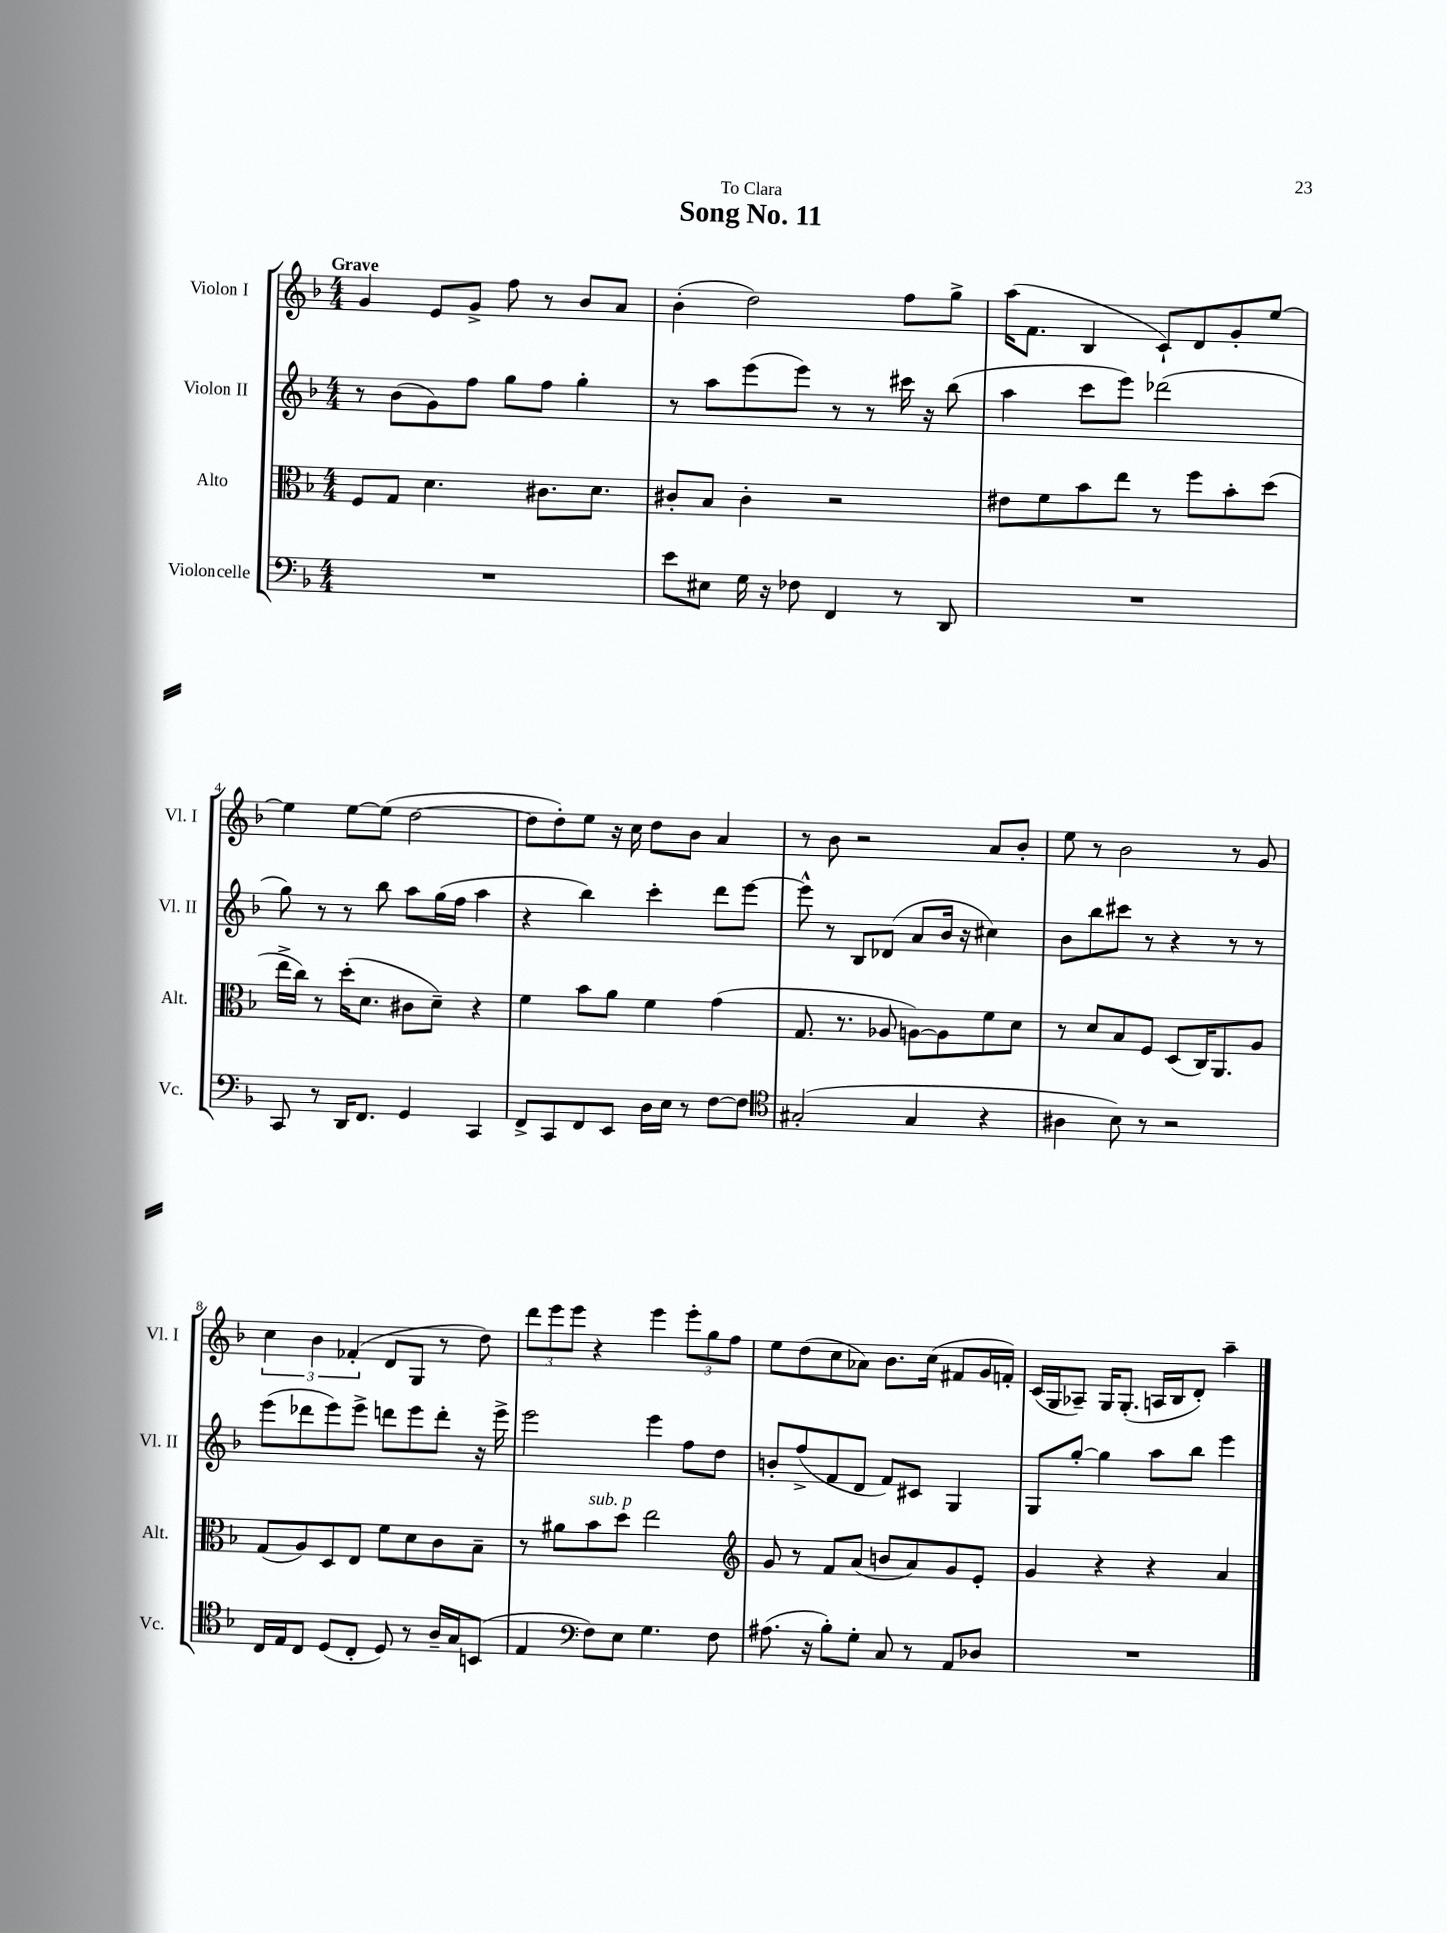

**kern	**kern	**kern	**kern
*part4	*part3	*part2	*part1
*staff4	*staff3	*staff2	*staff1
*I"Violoncelle	*I"Alto	*I"Violon II	*I"Violon I
*I'Vc.	*I'Alt.	*I'Vl. II	*I'Vl. I
*clefF4	*clefC3	*clefG2	*clefG2
*k[b-]	*k[b-]	*k[b-]	*k[b-]
*M4/4	*M4/4	*M4/4	*M4/4
=1	=1	=1	=1
!	!	!	!LO:TX:a:B:t=Grave
1r	8F/L	8r	4g/
.	8G/J	(8b-\L	.
.	4.d\	8g\)	8e/L
.	.	8ff\J	8g^/J
.	.	8gg\L	8ff\
.	8.c#X\L	8ff\J	8r
.	.	4gg'\	8b-/L
.	8.d\J	.	.
.	.	.	8a/J
=2	=2	=2	=2
8e\L	8c#X'/L	8r	(4b-'\
8E#X\J	8B-/J	8aa\L	.
16G\	4c#'\	(8eee\	2dd\)
16r	.	.	.
8F-X\	.	8eee\J)	.
4FF/	2r	8r	.
.	.	8r	.
8r	.	16ccc#X\	8ff\L
.	.	16r	.
8DD/	.	(8bb-\	8gg^\J
=3	=3	=3	=3
1r	8e#X\L	4aa\	(16aa\KL
.	.	.	8.f\J
.	8f\	.	.
.	8b-\	8ccc\L	4B-/
.	8ee\J	8eee\J)	.
.	8r	(2ddd-X\	8c`/L)
.	8ff\L	.	8d/
.	8b-'\	.	8g'/
.	(8dd\J	.	[8ee/J
!!LO:LB:g=z
=4	=4	=4	=4
8CC/	16ee^\LL	8gg\)	4ee\]
.	16cc\JJ)	.	.
8r	8r	8r	.
16DD/KL	(16dd'\KL	8r	[8ee\L
8.FF/J	8.d\J	.	.
.	.	8bb-\	(8ee\J]
4GG/	8c#X\L	8aa\L	[2dd\
.	8d~\J)	(16gg\L	.
.	.	16ff\JJ	.
4CC/	4r	4aa\	.
=5	=5	=5	=5
8FF^/L	4f\	4r	8dd\L]
8CC/	.	.	8dd'\)
8FF/	8b-\L	4bb-\)	8ee\J
8EE/J	8a\J	.	16r
.	.	.	16cc\
16D\LL	4f\	4ccc'\	8dd\L
16E\JJ	.	.	.
8r	.	.	8b-\J
[8F\L	(4g\	8ddd\L	4a/
8F\J]	.	[8eee\J	.
=6	=6	=6	=6
*clefC4	*	*	*
(2G#X'/	8.G/	8eee^^\]	8r
.	.	8r	8b-\
.	8.r	.	.
.	.	8B-/L	2r
.	8A-X/	(8d-X/J	.
4G#/	[8An\L)	8a/L	.
.	8A\]	16b-/Jk	.
.	.	16r	.
4r	8f\	4cc#X\)	8a/L
.	8d\J	.	8b-'/J
=7	=7	=7	=7
4A#X\	8r	8b-\L	8ee\
.	8d/L	8bb-\	8r
8B-\)	8B-/	8ccc#X\J	2b-\
8r	8F/J	8r	.
2r	(8D/L	4r	.
.	16C/K)	.	.
.	8.AA/	.	.
.	.	8r	8r
.	8A/J	8r	8g/
!!LO:LB:g=z
=8	=8	=8	=8
16C/LL	(8G/L	(8eee\L	6cc\
16E/J	.	.	.
8C/J	8A/)	8ddd-X\	.
.	.	.	6b-\
(8D/L	8D/	8eee\)	.
.	.	.	(6f-X'/
8C'/J	8E/J	8eee^\J	.
8D/)	8f\L	8dddn\L	8d/L
8r	8d\	8eee\	8G/J
16A~/LL	8c\	8ddd'\J	8r
16G/J	.	.	.
(8BBn/J	8B-~\J	16r	8dd\)
.	.	16eee^\	.
=9	=9	=9	=9
4E/	8r	2eee\	12ddd\L
.	.	.	12eee\
.	8a#X\L	.	.
.	.	.	12eee\J
*clefF4	*	*	*
!	!LO:TX:a:i:t=sub. p	!	!
8F\L)	8b-\	.	4r
8E\J	8dd\J	.	.
4.G\	2ee\	4eee\	4eee\
.	.	8ff\L	12eee'\L
.	.	.	12gg\
8F\	.	8dd\J	.
.	.	.	12ff\J
=10	=10	=10	=10
*	*clefG2	*	*
(8.A#X\	8g/	8bn'/L	8ee\L
.	8r	(8ff^/	(8dd\
16r	.	.	.
8B-'\L)	8f/L	8f/	8cc\
8G'\J	(8a/J	8d/J	8a-X\J)
8C/	8bn/L	8f/L)	8.b-\L
8r	8a/)	8c#X/J	.
.	.	.	(16cc\Jk
8AA/L	8g/	4G/	8f#X/L
8D-X/J	8e'/J	.	16g/L
.	.	.	16fn'/JJ)
=11	=11	=11	=11
1r	4g/	8G/L	(16c/LL
.	.	.	16G/J
.	.	[8gg'/J	8A-X~/J)
.	4r	4gg\]	16G/KL
.	.	.	(8.G'/J
.	4r	8aa\L	16An/LL
.	.	.	16B-/J
.	.	8bb-\J	8d'/J)
.	4a/	4eee\	4aa~\
==	==	==	==
*-	*-	*-	*-
